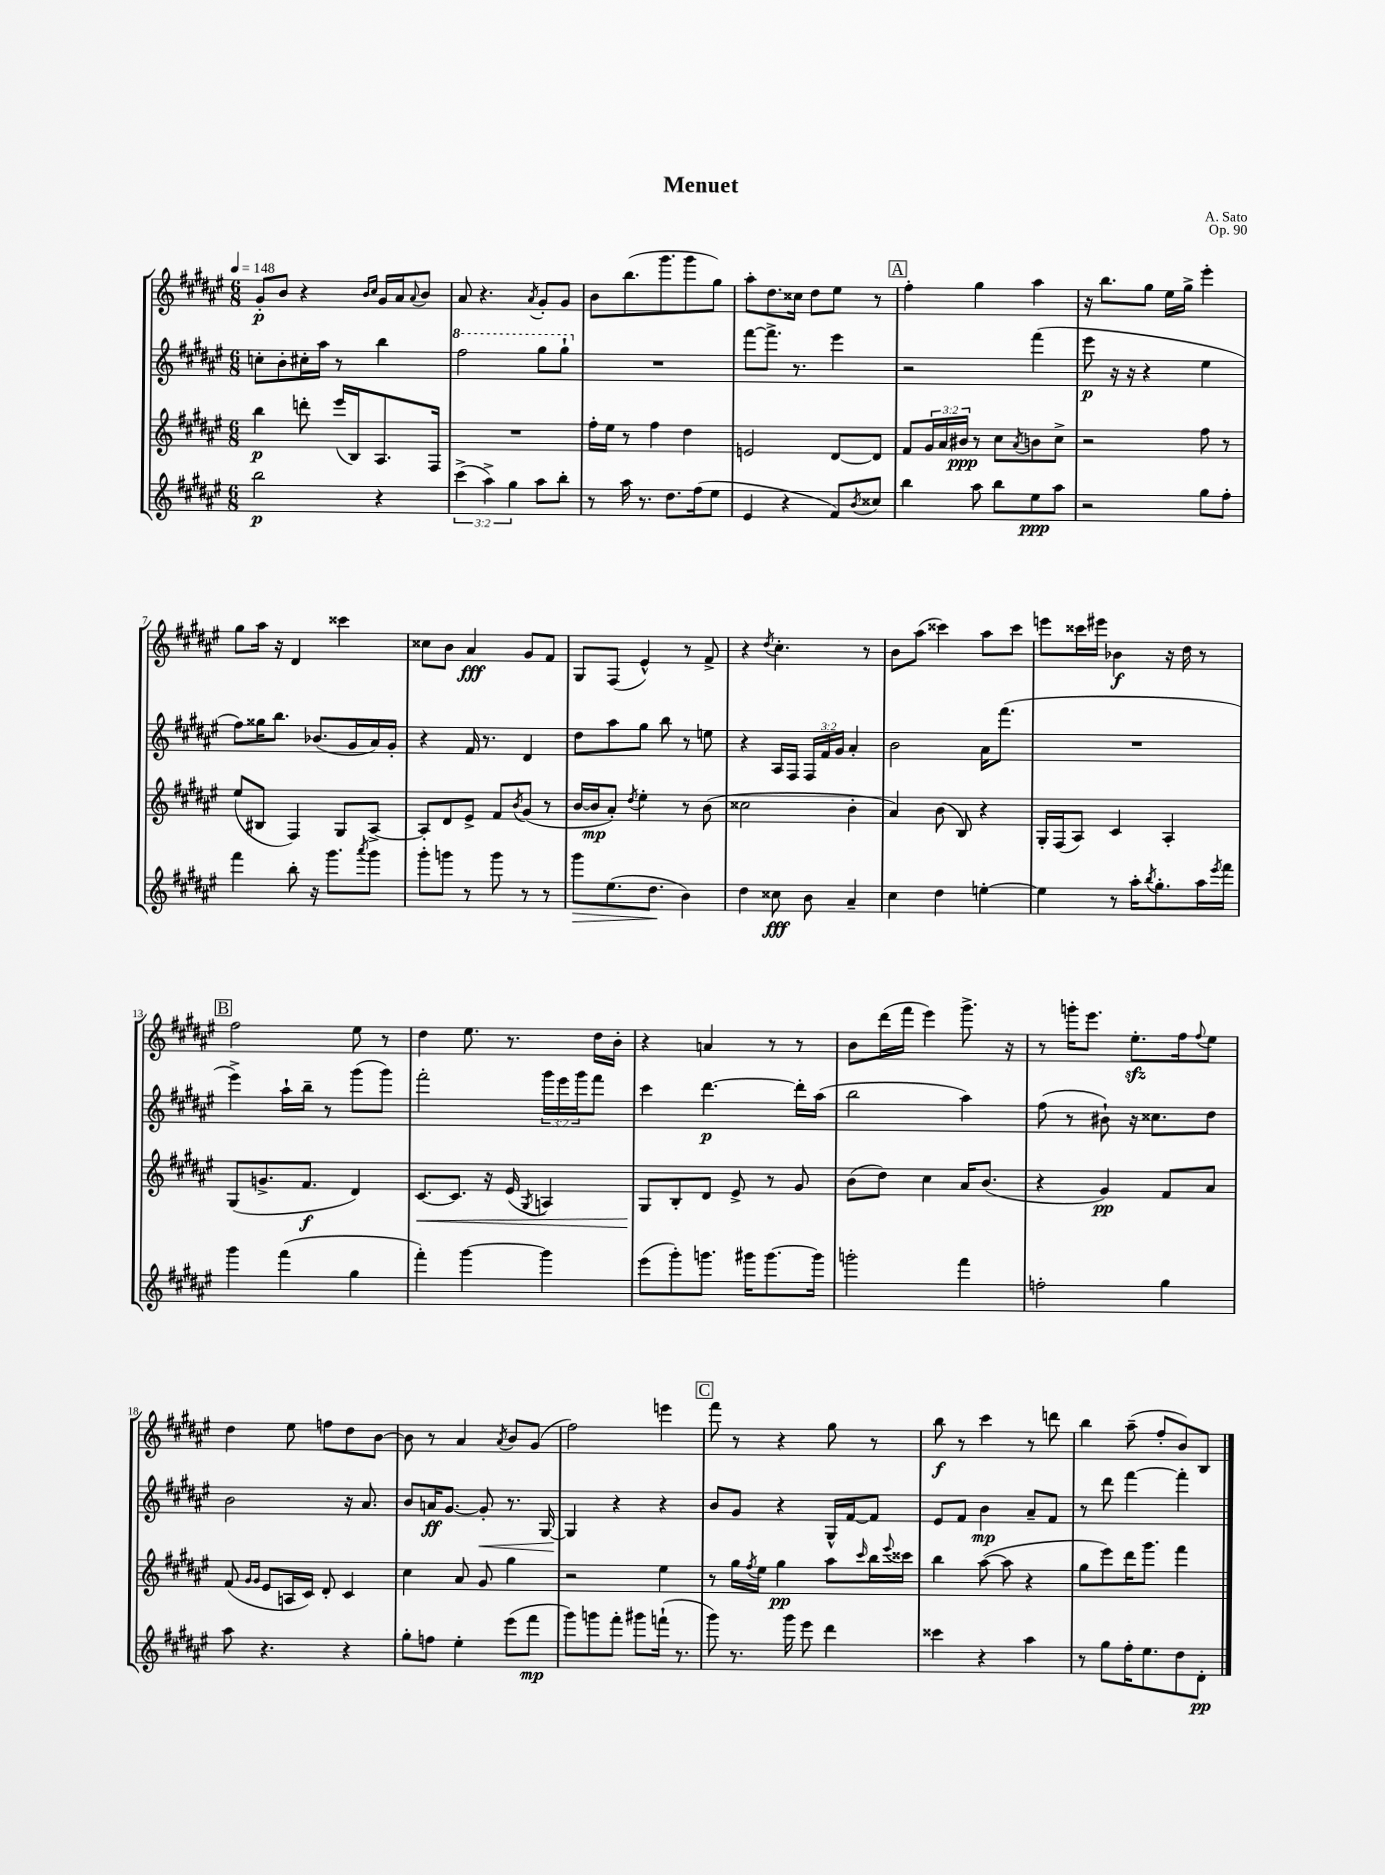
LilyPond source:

\header { title = "Menuet" composer = "A. Sato" opus = "Op. 90" }
<<
\new StaffGroup <<
\new Staff = "s0" {
    \clef treble \key fis \major \numericTimeSignature \time 6/8 \tempo 4 = 148
    gis'8-.\p b'8 r4 \grace { b'16 cis''16 } gis'16 ais'16 \appoggiatura { ais'8 } b'8 |
    ais'8 r4. \acciaccatura { ais'8 } gis'8-. gis'8 |
    b'8 b''8.( gis'''8. gis'''8 gis''8) |
    ais''8-. dis''8. cisis''16 dis''8 eis''8 r8 |
    \mark \markup { \box "A" } fis''4-. gis''4 ais''4 |
    r16 b''8. gis''8 eis''16 gis''16-> eis'''4-. |
    gis''8 ais''16 r16 dis'4 cisis'''4 |
    cisis''8 b'8 ais'4\fff gis'8 fis'8 |
    gis8 fis8( eis'4-^) r8 fis'8-> |
    r4 \acciaccatura { dis''8 } cis''4.-. r8 |
    b'8 ais''8( cisis'''4) ais''8 cisis'''8 |
    e'''8 cisis'''16 eis'''16 bes'4\f r16 dis''16 r8 |
    \mark \markup { \box "B" } fis''2 eis''8 r8 |
    dis''4 eis''8. r8. dis''16 b'16-. |
    r4 a'4 r8 r8 |
    b'8 dis'''16( fis'''16 eis'''4) gis'''8.-> r16 |
    r8 g'''16-. eis'''8. eis''8.-.\sfz fis''16 \appoggiatura { fis''8 } eis''8 |
    dis''4 eis''8 f''8 dis''8 b'8~ |
    b'8 r8 ais'4 \acciaccatura { ais'8 } b'8 gis'8( |
    fis''2) e'''4 |
    \mark \markup { \box "C" } fis'''8 r8 r4 gis''8 r8 |
    b''8\f r8 cis'''4 r8 d'''8 |
    b''4 ais''8--( fis''8-. b'8) b8 \bar "|." |
}
\new Staff = "s1" {
    \clef treble \key fis \major \numericTimeSignature \time 6/8 \override Staff.TupletNumber.text = #tuplet-number::calc-fraction-text
    c''8-. b'8-. cis''16-. ais''16 r8 b''4 |
    \ottava #1 fis'''2 gis'''8 gis'''8-! \ottava #0 |
    R2. |
    fis'''8~ fis'''8.-> r8. eis'''4 |
    \mark \markup { \box "A" } r2 fis'''4( |
    eis'''8\p r16 r16 r4 eis''4 |
    fis''8) gisis''16 b''8. bes'8.( gis'16 ais'16) gis'16-. |
    r4 fis'16 r8. dis'4 |
    dis''8 ais''8 gis''8 b''8 r8 e''8 |
    r4 ais16 fis16 \tuplet 3/2 { fis16 fis'16 gis'16 } ais'4-. |
    b'2 ais'16 fis'''8.( |
    R2. |
    \mark \markup { \box "B" } eis'''4->) ais''16-! b''16-- r8 gis'''8( gis'''8) |
    fis'''2-. \tuplet 3/2 { gis'''16 eis'''16 gis'''16 } fis'''8 |
    cis'''4 dis'''4.~\p dis'''16-. ais''16( |
    b''2 ais''4) |
    fis''8( r8 bis'8-!) r16 cisis''8. dis''8 |
    b'2 r16 ais'8. |
    b'8 a'16\ff gis'8.~ gis'8-.\< r8. gis16~ |
    gis4\! r4 r4 |
    \mark \markup { \box "C" } b'8 gis'8 r4 gis16-^ fis'16~ fis'8 |
    eis'8 fis'8 b'4\mp ais'8-- fis'8 |
    r8 dis'''8 fis'''4~ fis'''4-. \bar "|." |
}
\new Staff = "s2" {
    \clef treble \key fis \major \numericTimeSignature \time 6/8 \override Staff.TupletNumber.text = #tuplet-number::calc-fraction-text
    b''4\p d'''8-. eis'''16( b16) ais8. fis16 |
    R2. |
    fis''16-. eis''16 r8 fis''4 dis''4 |
    e'2 dis'8~ dis'8 |
    \mark \markup { \box "A" } fis'8 \tuplet 3/2 { gis'16 ais'16 bis'16\ppp } r8 cis''8 \acciaccatura { ais'8 } b'8 cis''8-> |
    r2 fis''8 r8 |
    eis''8( bis8 fis4) gis8 ais8~-> |
    ais8-. dis'8 eis'8-> fis'8 \acciaccatura { b'8 } gis'8( r8 |
    b'16~ b'16\mp ais'8-.) \acciaccatura { dis''8 } eis''4-. r8 b'8( |
    cisis''2 b'4-. |
    ais'4) b'8( b8) r4 |
    gis16-. fis16( ais8) cis'4 ais4-. |
    \mark \markup { \box "B" } gis8( g'8.-> fis'8.\f dis'4) |
    cis'8.~\< cis'8. r16 eis'16( \acciaccatura { gis8 } a4) |
    gis8\! b8-. dis'8 eis'8-> r8 gis'8 |
    b'8( dis''8) cis''4 ais'16 b'8.( |
    r4 gis'4\pp) fis'8 ais'8 |
    fis'8( \grace { gis'16 gis'16 } eis'8 a16 cis'16) dis'8-. cis'4 |
    cis''4 ais'8 gis'8 gis''4 |
    r2 eis''4 |
    \mark \markup { \box "C" } r8 gis''16 \acciaccatura { fis''8 } eis''16 gis''4\pp ais''8 \grace { cis'''16 } b''16 \appoggiatura { eis'''8 } cisis'''16 |
    b''4 ais''8~( ais''8 r4 |
    gis''8 eis'''8) dis'''16 gis'''8. fis'''4 \bar "|." |
}
\new Staff = "s3" {
    \clef treble \key fis \major \numericTimeSignature \time 6/8 \override Staff.TupletNumber.text = #tuplet-number::calc-fraction-text
    b''2\p r4 |
    \tuplet 3/2 { cis'''4->( ais''4->) gis''4 } ais''8 b''8-. |
    r8 ais''16 r8. dis''8. fis''16( eis''8 |
    eis'4 r4 fis'8) \acciaccatura { b'8 } cisis''8 |
    \mark \markup { \box "A" } b''4 ais''8 b''8 eis''8\ppp ais''8 |
    r2 gis''8 fis''8-. |
    fis'''4 b''8-. r16 gis'''8. \acciaccatura { ais'''8 } gis'''8 |
    gis'''8-. g'''8 r8 g'''8 r8 r8 |
    gis'''8\> eis''8.( dis''8.\! b'4) |
    dis''4 cisis''8\fff b'8 ais'4-- |
    cis''4 dis''4 e''4~-. |
    e''4 r8 ais''16-. \acciaccatura { b''8 } gis''8.-. ais''16 \acciaccatura { eis'''8 } fis'''16 |
    \mark \markup { \box "B" } gis'''4 fis'''4( gis''4 |
    fis'''4-.) gis'''4~ gis'''4 |
    eis'''8( gis'''8-.) g'''8. gis'''16 gis'''8.~ gis'''16 |
    g'''2-. fis'''4 |
    f''2-. gis''4 |
    ais''8 r4. r4 |
    gis''8-. f''8 eis''4-. eis'''8( fis'''8\mp |
    gis'''8) g'''8 fis'''8-. gis'''8 f'''16-!( r8. |
    \mark \markup { \box "C" } gis'''8) r8. gis'''16 eis'''8 dis'''4 |
    cisis'''4 r4 ais''4 |
    r8 gis''8 fis''16-. eis''8. dis''8 dis'8-.\pp \bar "|." |
}
>>
>>
